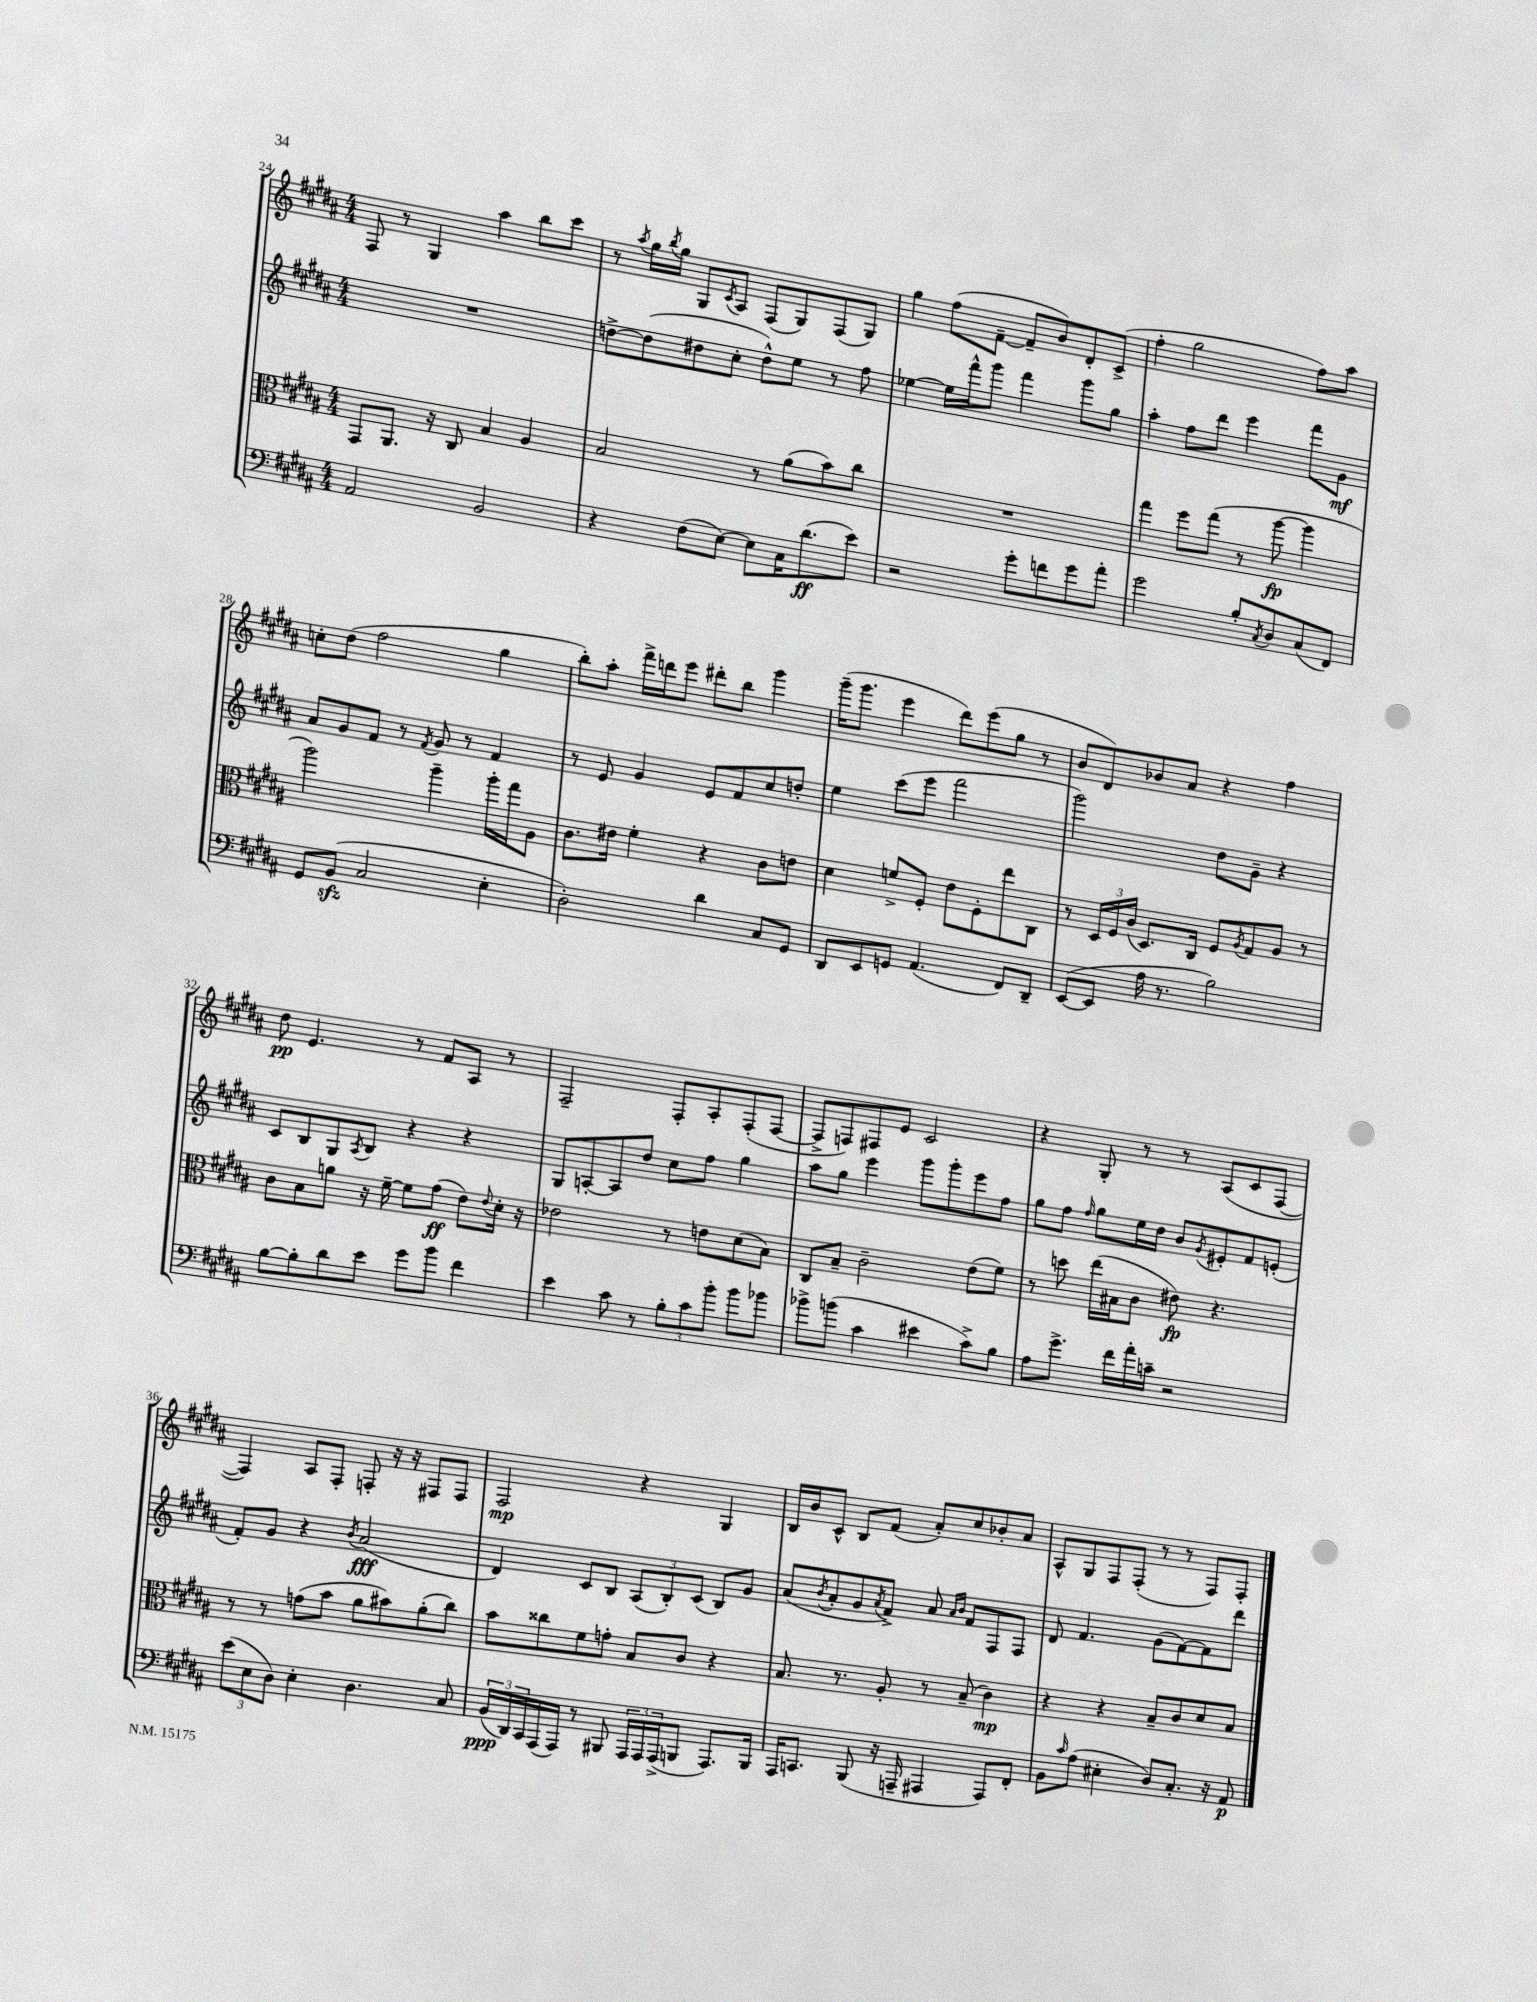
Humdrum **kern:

**kern	**kern	**kern	**kern
*staff4	*staff3	*staff2	*staff1
*clefF4	*clefC3	*clefG2	*clefG2
*k[f#c#g#d#a#]	*k[f#c#g#d#a#]	*k[f#c#g#d#a#]	*k[f#c#g#d#a#]
*M4/4	*M4/4	*M4/4	*M4/4
2AA#/	8GG#/L	1r	8F#/
.	8.AA#/J	.	8r
.	.	.	4G#/
.	16r	.	.
.	8C#/	.	.
2BB/	4B/	.	4aa#\
.	4A#/	.	8bb\L
.	.	.	8ccc#\J
=	=	=	=
4r	2B/	[8dd^\L	8r
.	.	.	8qaa#/
.	.	(8dd\]	16gg#\LL
.	.	.	8qbb/
.	.	.	16gg#\JJ
(8F#\L	.	8dd#\	8G#/L
.	.	.	8qc#/
[8E\J)	.	8cc#'\J	8A#/J
8E\]L	8r	8dd#^^\L)	(8F#/L
16C#\K	(8a#\L	8ee\J	8G#/)
(8.d#\	.	.	.
.	8b\)	8r	(8F#/
8e\J)	8cc#\J	8ff#\	8G#/J)
=	=	=	=
2r	1r	[4ee-\	4gg#\
.	.	16ee-\]LL	(8ff#\L
.	.	16fff#^^\J	.
.	.	8ggg#\J	[8f#~\J
8g#'\L	.	4fff#\	8f#~/]L
8f\	.	.	8b/)
8g#\	.	8ggg#\L	8d#'/
8a#'\J	.	8gg#\J	(8c#^/J
=	=	=	=
2g#\	4gg#\	4aa#'\	4ff#'\
.	8ff#\L	8ff#\L	2gg#\
.	(8gg#\J	8ddd#\J	.
8B'/L	8r	4eee\	.
8qC#/	.	.	.
8D#/	[8aa#\	.	.
(8C#/	4aa#\]	8fff#\L	8ff#\L)
8FF#/J)	.	8g#\J	8aa#\J
=	=	=	=
8GG#/L	2aa#\)	8a#/L	8cc'\L
(8BB/J	.	8g#/	(8dd#\J
2C#/	.	8f#/J	2ff#\
.	.	8r	.
.	.	8qf#/	.
.	4aa#~\	8g#/	.
.	.	8r	.
4E'\	16aa#'\LL	4f#/	4gg#\
.	16gg#\J	.	.
.	8A#\J	.	.
=	=	=	=
2D#'\)	8.c#\L	8r	8bb'\L)
.	.	8e/	8aa#'\J
.	16e#\Jk	.	.
.	4f#'\	4g#/	16fff#^\LL
.	.	.	16ddd\J
.	.	.	8eee\J
4d#\	4r	8e/L	8ddd#'\L
.	.	8f#/	8bb\J
8C#/L	8c#\L	8cc#/	4ggg#\
8GG#/J	8e\J	8dd'/J	.
=	=	=	=
8DD#/L	4d#\	4ee\	(16ggg#~\LK
.	.	.	8.ggg#\J
8EE/	.	.	.
8GG/J	8f^/L	(8ccc#\L	4eee\
(4.AA#/	8F#'/J	8eee\J	.
.	8e\L	2fff#\	8ddd#\L)
.	8F#'\	.	(8eee\
8FF#/L)	8ee\	.	8gg#\J
8DD#~/J	8C#\J	.	8r
=	=	=	=
([8EE/L	8r	2ggg#\)	8b/L
8EE/]J	24D#/LL	.	8d#/)
.	24F#/	.	.
.	(24c#/JJ	.	.
16A#\	8.D#/L)	.	8b-/
8.r	.	.	.
.	.	.	8a#/J
.	16C#/Jk	.	.
2B\)	8F#/L	8dd#\L	4r
.	8qA#/	.	.
.	8G#/	8g#~\J	.
.	8A#/J	4r	4ff#\
.	8r	.	.
=	=	=	=
[8B\L	8c#\L	8c#/L	8dd#\
8B'\]	8B\	8B/	4.e/
8d#\	8a\J	8G#/	.
.	.	8qA#/	.
8e\J	16r	8B/J	.
.	[16f#~\	.	.
8g#\L	8f#\]L	4r	8r
8b\J	(8g#\J	.	8f#/L
4f#\	8e\L)	4r	8A#/J
.	8qqe/	.	.
.	16d#'\Jk	.	8r
.	16r	.	.
=	=	=	=
4e\	2e-\	8G#/L	2F#~/
.	.	[8A'/	.
8c#\	.	8A/]	.
8r	.	8dd#/J	.
12B'\L	8r	8cc#\L	8F#'/L
12c#\	.	.	.
.	8e\L	8ff#\J	8A#'/
12b'\J	.	.	.
8b\L	(8d#\	4gg#\	(8F#'/
8b-\J	8B\J)	.	[8F#/J
=	=	=	=
8b-^\L	8C#/L	8aa#\L	8F#^/]L
(8b\J	8B~/J	8gg#\J	8F/)
4c#\	2c#~\	4eee\	8F#/
.	.	.	8e/J
4e#\	.	8ggg#\L	2c#/
.	.	8ggg#'\	.
8c#^\L)	(8e\L	8eee\	.
8B\J	8f#\J)	8ff#\J	.
=	=	=	=
8A#\L	8r	8gg#\L	4r
8.g#^\J	8dd\	8ff#\J	.
.	.	16qqff#/	.
.	(16ee\LL	8gg#\L	8G#'/
16f#\LL	16B#\J	.	.
16a#'\	8c#\J	16ee\L	8r
16c~\JJ	.	16dd#\JJ	.
2r	8e#\)	8b/L	8r
.	.	8qg#/	.
.	4.r	8e#'/	(8A#/L
.	.	8f#/	8c#/
.	.	(8e'/J	[8F#/J
=	=	=	=
(12e\L	8r	8f#'/L)	4F#/])
12E\	.	.	.
.	8r	8g#/J	.
12D#\J)	.	.	.
4E'\	(8g\L	4r	8A#/L
.	8b\J	.	8F#'/J
.	.	8qb/	.
4.D#\	8a#\L	(2a#/	8F'/
.	8b#\)	.	16r
.	.	.	16r
.	(8a#'\	.	8F#/L
8C#/	8cc#\J)	.	8F#/J
=	=	=	=
(24BB/LL	8b\L	4d#/)	2F#/
24DD#/)	.	.	.
24CC#/	.	.	.
(16AAA#/	8cc##\	.	.
16AAA#/JJ)	.	.	.
8r	8f#\	8c#/L	.
8BBB#/	8g'\J	8B/J	.
24AAA#/LL	8B/L	(12A#/L	4r
24AAA#/	.	.	.
(24AAA#^/J	.	12B'/)	.
8BBB/J	8c#/J	.	.
.	.	(12c#/J	.
8.AAA#/L)	4r	8B/L)	4G#/
.	.	8g#/J	.
16BBB/Jk	.	.	.
=	=	=	=
16AAA#/LK	8.B/	(8a#/L	16B/LL
8.CC/J	.	.	16b/J
.	.	8qb/	.
.	.	8a#'/	8c#^^/J
.	8.r	.	.
(8BBB/	.	8g#/	8B/L
.	.	8qa#/	.
16r	8A#'/	8f#^/J)	(8f#/J
16AAA~/	.	.	.
4AAA#/	8r	8a#/	8a#'/L)
.	.	16qqa#/LL	.
.	.	16qqb/JJ	.
.	(8B~/	8f#/L	8cc#/
8AAA#/L)	4c#\)	8F#/	8b-'/
8FF#'/J	.	8F#/J	8a#/J
=	=	=	=
8BB\L	4r	8d#/	8A#^^/L
16qqc#/	.	.	.
(8A#\J	.	4.f#/	8G#/
4E#'\	4r	.	8F#/
.	.	.	(8F#'/J
8D#/L)	8B~/L	(8g#\L	8r
8.C#'/J	8c#/	[8f#\)	8r
.	8d#/	8f#\]	8F#/L)
16r	.	.	.
8AA#/	8B/J	8ddd#\J	8F#'/J
==	==	==	==
*-	*-	*-	*-
